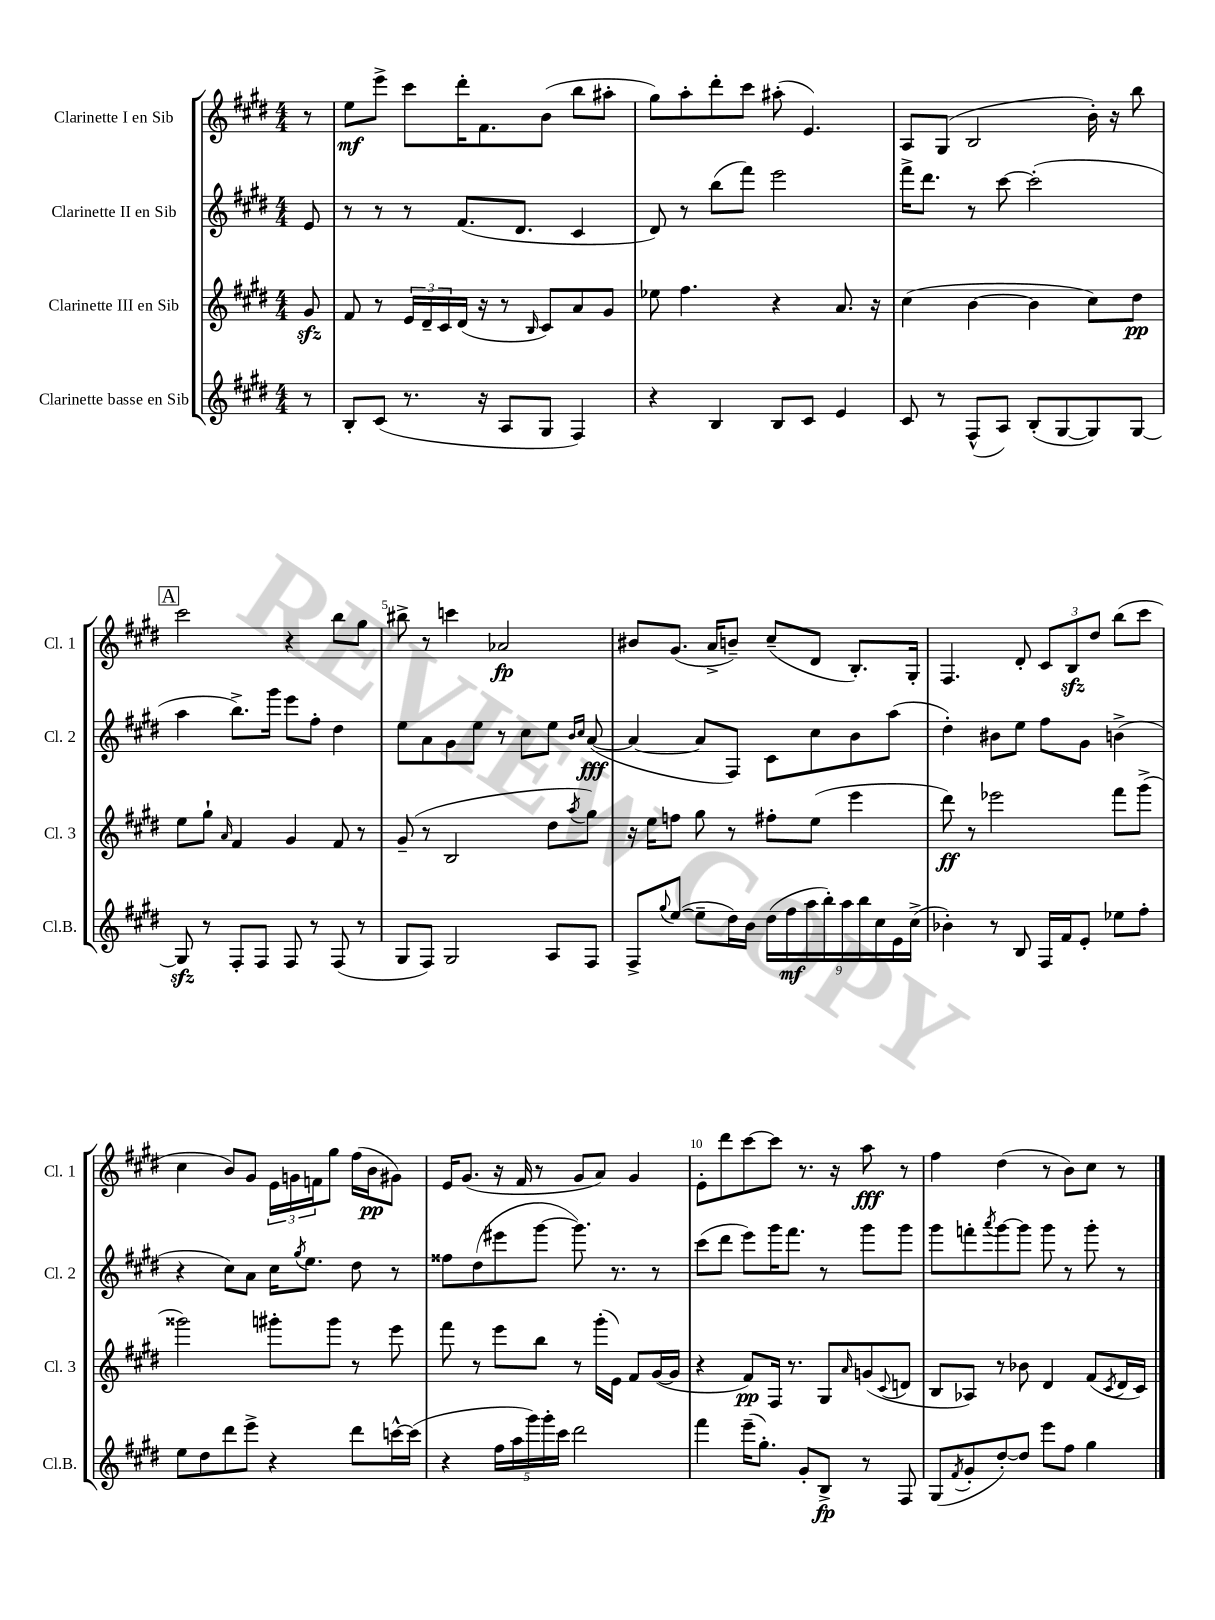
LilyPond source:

<<
\new StaffGroup <<
\new Staff = "s0" \with { instrumentName = "Clarinette I en Sib" shortInstrumentName = "Cl. 1" } {
    \clef treble \key e \major \numericTimeSignature \time 4/4 \partial 8
    r8 |
    e''8\mf e'''8-> cis'''8 dis'''16-. fis'8. b'8( b''8 ais''8-. |
    gis''8) a''8-. dis'''8-. cis'''8 ais''8-.( e'4.) |
    a8 gis8( b2 b'16-.) r16 b''8 |
    \mark \markup { \box "A" } cis'''2 r4 b''8 gis''8 |
    bis''8-> r8 c'''4 aes'2\fp |
    bis'8 gis'8.( a'16-> b'8--) cis''8--( dis'8 b8.-.) gis16-. |
    fis4. dis'8-. \tuplet 3/2 { cis'8 b8\sfz dis''8 } b''8( cis'''8 |
    cis''4 b'8) gis'8 \tuplet 3/2 { e'16 g'16 f'16 } gis''8 fis''16( b'16\pp gis'8) |
    e'16 gis'8.( r16 fis'16 r8 gis'8 a'8) gis'4 |
    e'8-. dis'''8 cis'''8~ cis'''8 r8. r16 a''8\fff r8 |
    fis''4 dis''4( r8 b'8) cis''8 r8 \bar "|." |
}
\new Staff = "s1" \with { instrumentName = "Clarinette II en Sib" shortInstrumentName = "Cl. 2" } {
    \clef treble \key e \major \numericTimeSignature \time 4/4 \partial 8
    e'8 |
    r8 r8 r8 fis'8.( dis'8. cis'4 |
    dis'8) r8 b''8( fis'''8) e'''2 |
    fis'''16-> dis'''8. r8 cis'''8~ cis'''2-.( |
    \mark \markup { \box "A" } a''4 b''8.->) gis'''16 e'''8 fis''8-. dis''4 |
    e''8 a'8 gis'8 e''8 r8 cis''8 e''8 \grace { b'16 cis''16 } a'8~\fff( |
    a'4~ a'8 fis8) cis'8 cis''8 b'8 a''8( |
    dis''4-.) bis'8 e''8 fis''8 gis'8 b'4->( |
    r4 cis''8) a'8 cis''16 \acciaccatura { gis''8 } e''8. dis''8 r8 |
    fisis''8 dis''8( eis'''8 gis'''8~ gis'''8.) r8. r8 |
    cis'''8( dis'''8 e'''8) gis'''16 fis'''8. r8 gis'''8 gis'''8 |
    gis'''8 f'''8-. \acciaccatura { a'''8 } gis'''8~ gis'''8 gis'''8 r8 gis'''8-. r8 \bar "|." |
}
\new Staff = "s2" \with { instrumentName = "Clarinette III en Sib" shortInstrumentName = "Cl. 3" } {
    \clef treble \key e \major \numericTimeSignature \time 4/4 \partial 8
    gis'8\sfz |
    fis'8 r8 \tuplet 3/2 { e'16 dis'16-- cis'16 } dis'16( r16 r8 \grace { b16 } cis'8) a'8 gis'8 |
    ees''8 fis''4. r4 a'8. r16 |
    cis''4( b'4~ b'4 cis''8) dis''8\pp |
    \mark \markup { \box "A" } e''8 gis''8-! \grace { a'16 } fis'4 gis'4 fis'8 r8 |
    gis'8--( r8 b2 dis''8 \acciaccatura { a''8 } gis''8) |
    r16 e''16 f''8 gis''8 r8 fis''8-. e''8( e'''4 |
    dis'''8\ff) r8 ees'''2 fis'''8 gis'''8->( |
    gisis'''2) gis'''8-. gis'''8 r8 e'''8 |
    fis'''8 r8 e'''8 b''8 r8 gis'''16-.( e'16) fis'8 gis'16~( gis'16 |
    r4 fis'8\pp) fis16 r8. gis8 \grace { a'16 } g'8( \appoggiatura { cis'8 } d'8 |
    b8 aes8) r8 bes'8 dis'4 fis'8( \acciaccatura { cis'8 } dis'16 cis'16) \bar "|." |
}
\new Staff = "s3" \with { instrumentName = "Clarinette basse en Sib" shortInstrumentName = "Cl.B." } {
    \clef treble \key e \major \numericTimeSignature \time 4/4 \partial 8
    r8 |
    b8-. cis'8( r8. r16 a8 gis8 fis4) |
    r4 b4 b8 cis'8 e'4 |
    cis'8 r8 fis8-^( a8) b8-.( gis8~ gis8) gis8~ |
    \mark \markup { \box "A" } gis8\sfz r8 fis8-. fis8 fis8 r8 fis8( r8 |
    gis8 fis8) gis2 a8 fis8 |
    fis8-> \appoggiatura { gis''8 } e''8~( e''8-- dis''16) b'16 \tuplet 9/8 { dis''16( fis''16\mf a''16 b''16-.) a''16 b''16 cis''16 e'16 cis''16->( } |
    bes'4-.) r8 b8 fis16 fis'16 e'8-. ees''8 fis''8-. |
    e''8 dis''8 dis'''8 e'''8-> r4 dis'''8 c'''16~-^ c'''16( |
    r4 \tuplet 5/4 { fis''16 a''16 gis'''16) gis'''16-. cis'''16 } dis'''2 |
    fis'''4 e'''16--( gis''8.-.) gis'8-. b8->\fp r8 fis8 |
    gis8( \acciaccatura { fis'8 } gis'8-. dis''8~-.) dis''8 e'''8 fis''8 gis''4 \bar "|." |
}
>>
>>
\layout { \context { \Score \override BarNumber.break-visibility = ##(#f #t #t) barNumberVisibility = #(every-nth-bar-number-visible 5) } }
